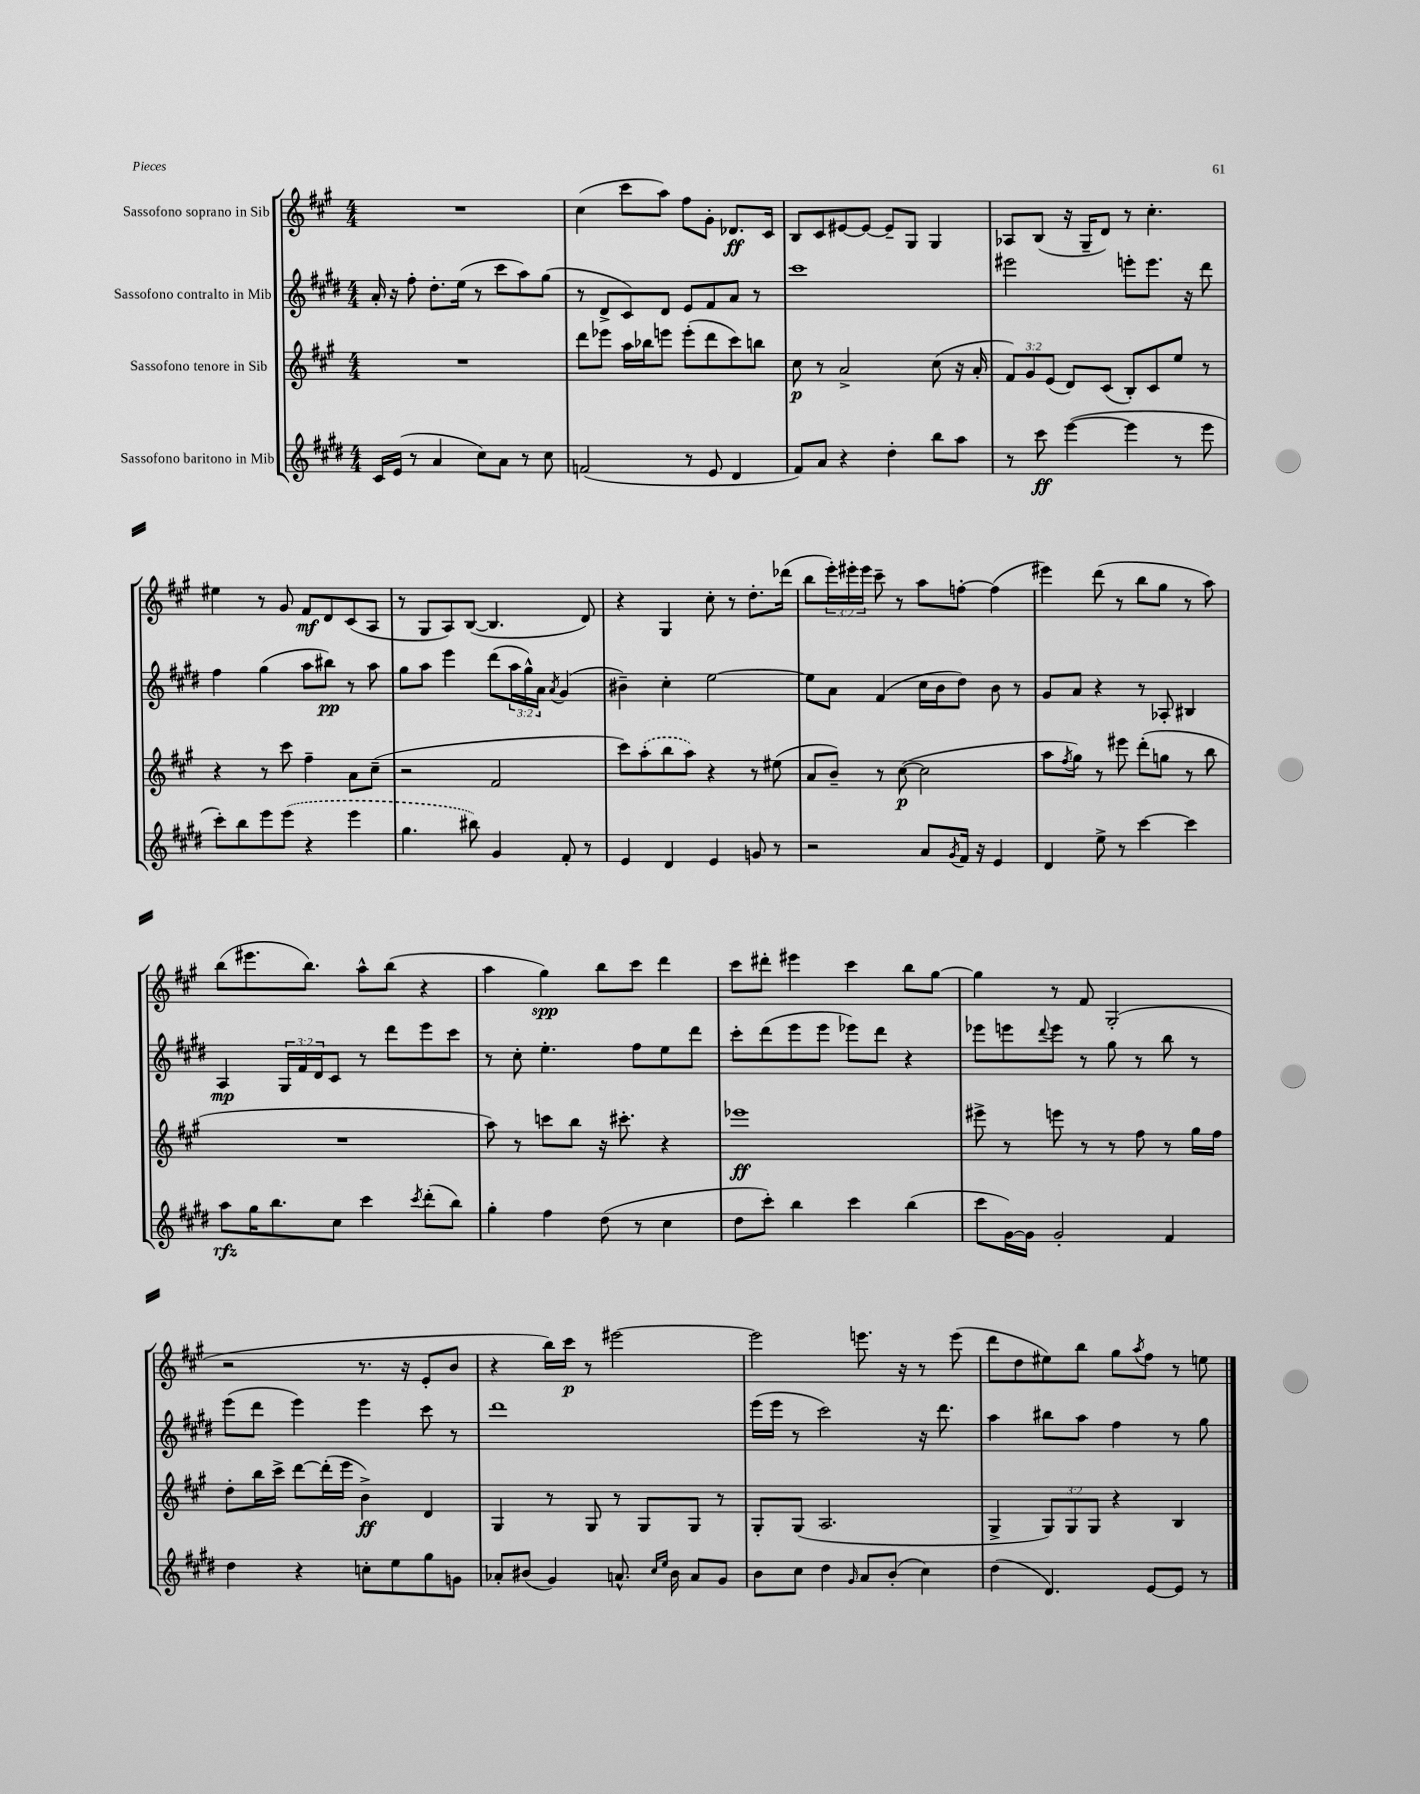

**kern	**kern	**kern	**kern
*staff4	*staff3	*staff2	*staff1
*clefG2	*clefG2	*clefG2	*clefG2
*k[f#c#g#d#]	*k[f#c#g#]	*k[f#c#g#d#]	*k[f#c#g#]
*M4/4	*M4/4	*M4/4	*M4/4
16c#	1r	16a'	1r
(16e	.	16r	.
8r	.	8ff#'	.
4a	.	8.dd#'	.
.	.	(16ee	.
8cc#)	.	8r	.
8a	.	8ccc#	.
8r	.	8aa)	.
8cc#	.	(8gg#	.
=	=	=	=
(2f	8ddd	8r	(4cc#
.	8eee-	8d#^	.
.	16aa	8c#)	8ccc#
.	16bb-	.	.
.	8eee	8d#	8aa)
8r	(8eee'	8e	8ff#
8e	8ddd	8f#	8g#'
4d#	8ccc#)	8a	8.d-
.	8bb	8r	.
.	.	.	16c#
=	=	=	=
8f#)	8cc#	1ccc#	8B
8a	8r	.	8c#
4r	2a^	.	[8e#
.	.	.	8e#_
4dd#'	.	.	8e#~]
.	.	.	8G#
8bb	(8cc#	.	4G#
8aa	16r	.	.
.	16a'	.	.
=	=	=	=
8r	12f#)	2eee#	8A-
.	12g#	.	.
8ccc#	.	.	(8B
.	(12e	.	.
([4eee	8d)	.	16r
.	.	.	16G#~
.	(8c#	.	8d)
4eee]	8B')	8eee'	8r
.	8c#	8.eee	4.cc#'
8r	8ee	.	.
.	.	16r	.
8eee	8r	8ddd#	.
=	=	=	=
8ccc#')	4r	4ff#	4ee#
8bb	.	.	.
8eee	8r	(4gg#	8r
(8eee	8ccc#	.	8g#
4r	4ff#~	8aa	8f#
.	.	8bb#)	8d
4eee	8a	8r	(8c#
.	(8cc#~	8aa	8A
=	=	=	=
4.gg#	2r	8gg#	8r
.	.	8aa	8G#
.	.	4eee	8A)
8bb#)	.	.	([8B
4g#	2f#	(8ddd#	4.B]
.	.	24aa	.
.	.	24gg#^^)	.
.	.	24a	.
.	.	8qa	.
8f#'	.	(4g#	.
8r	.	.	8d)
=	=	=	=
4e	8ccc#)	4b#~)	4r
.	(8aa'	.	.
4d#	8bb	4cc#'	4G#
.	8aa)	.	.
4e	4r	[2ee	8cc#'
.	.	.	8r
8g	8r	.	8.dd'
8r	(8ee#	.	.
.	.	.	(16ddd-
=	=	=	=
2r	8a	8ee]	8bb
.	8b~)	8a	24eee')
.	.	.	24eee#'
.	.	.	24eee#
.	8r	(4f#	8ccc#~
.	([8cc#	.	8r
8a	2cc#]	16cc#	8aa
.	.	16b	.
8qg#	.	.	.
16f#	.	8dd#)	[8ff'
16r	.	.	.
4e	.	8b	(4ff]
.	.	8r	.
=	=	=	=
4d#	8aa	8g#	4eee#)
.	8qff#	.	.
.	8gg#)	8a	.
8ee^	8r	4r	(8ddd
8r	8eee#	.	8r
[4ccc#	(8ddd'	8r	8bb
.	8gg	8A-'	8gg#
4ccc#]	8r	4B#	8r
.	8bb	.	8aa)
=	=	=	=
8aa	1r	4A	(8bb
16gg#	.	.	8.eee#
8.bb	.	.	.
.	.	24G#	.
.	.	24f#	.
.	.	.	8.bb)
.	.	24d#	.
8cc#	.	8c#	.
4ccc#	.	8r	8aa^^
.	.	8ddd#	(8bb
8qccc#	.	.	.
(8ddd#'	.	8eee	4r
8bb)	.	8ccc#	.
=	=	=	=
4gg#'	8aa)	8r	4aa
.	8r	8cc#'	.
4ff#	8ccc	4.ee'	4gg#)
.	8bb	.	.
(8dd#	16r	.	8bb
.	8.ccc#'	.	.
8r	.	8ff#	8ccc#
4cc#	4r	8ee	4ddd
.	.	8ddd#	.
=	=	=	=
8dd#	1eee-	8ccc#'	8ccc#
8ccc#')	.	(8ddd#	8ddd#'
4bb	.	8eee	4eee#
.	.	8eee	.
4ccc#	.	8eee-)	4ccc#
.	.	8ddd#	.
(4bb	.	4r	8bb
.	.	.	[8gg#
=	=	=	=
8ccc#	8eee#^	8eee-	4gg#]
[16g#)	8r	8eee	.
16g#]	.	.	.
.	.	8qqddd#	.
2g#'	8eee	8eee	8r
.	8r	8r	8f#
.	8r	8gg#	(2G#'
.	8ff#	8r	.
4f#	8r	8bb	.
.	16gg#	8r	.
.	16ff#	.	.
=	=	=	=
4dd#	8dd'	(8eee	2r
.	16bb	8ddd#	.
.	16ccc#^	.	.
4r	[8ddd	4eee)	.
.	(16ddd']	.	.
.	16eee	.	.
8cc'	4b^)	4eee	8.r
8ee	.	.	.
.	.	.	16r
8gg#	4d	8ccc#	8e'
8g	.	8r	8b
=	=	=	=
8a-'	4G#	1ddd#	4r
(8b#	.	.	.
4g#)	8r	.	16bb)
.	.	.	16ccc#
.	8G#	.	8r
8.a^^	8r	.	[2eee#
.	8G#	.	.
16qqcc#	.	.	.
16qqee	.	.	.
16b#	.	.	.
8a	8G#	.	.
8g#	8r	.	.
=	=	=	=
8b	8G#'	(16eee	2eee#]
.	.	16eee	.
8cc#	(8G#	8r	.
4dd#	2.A	2ccc#)	.
16qqg#	.	.	.
8a	.	.	8.eee
(8b'	.	.	.
.	.	.	16r
4cc#)	.	16r	8r
.	.	8.ddd#	.
.	.	.	(8eee
=	=	=	=
(4dd#	4G#^	4aa	8ddd
.	.	.	8dd
4.d#)	12G#)	8bb#	8ee#)
.	12G#	.	.
.	.	8aa	8bb
.	12G#	.	.
.	4r	4ff#	8gg#
.	.	.	8qaa
[8e	.	.	8ff#
8e]	4B	8r	8r
8r	.	8gg#	8ee
==	==	==	==
*-	*-	*-	*-
